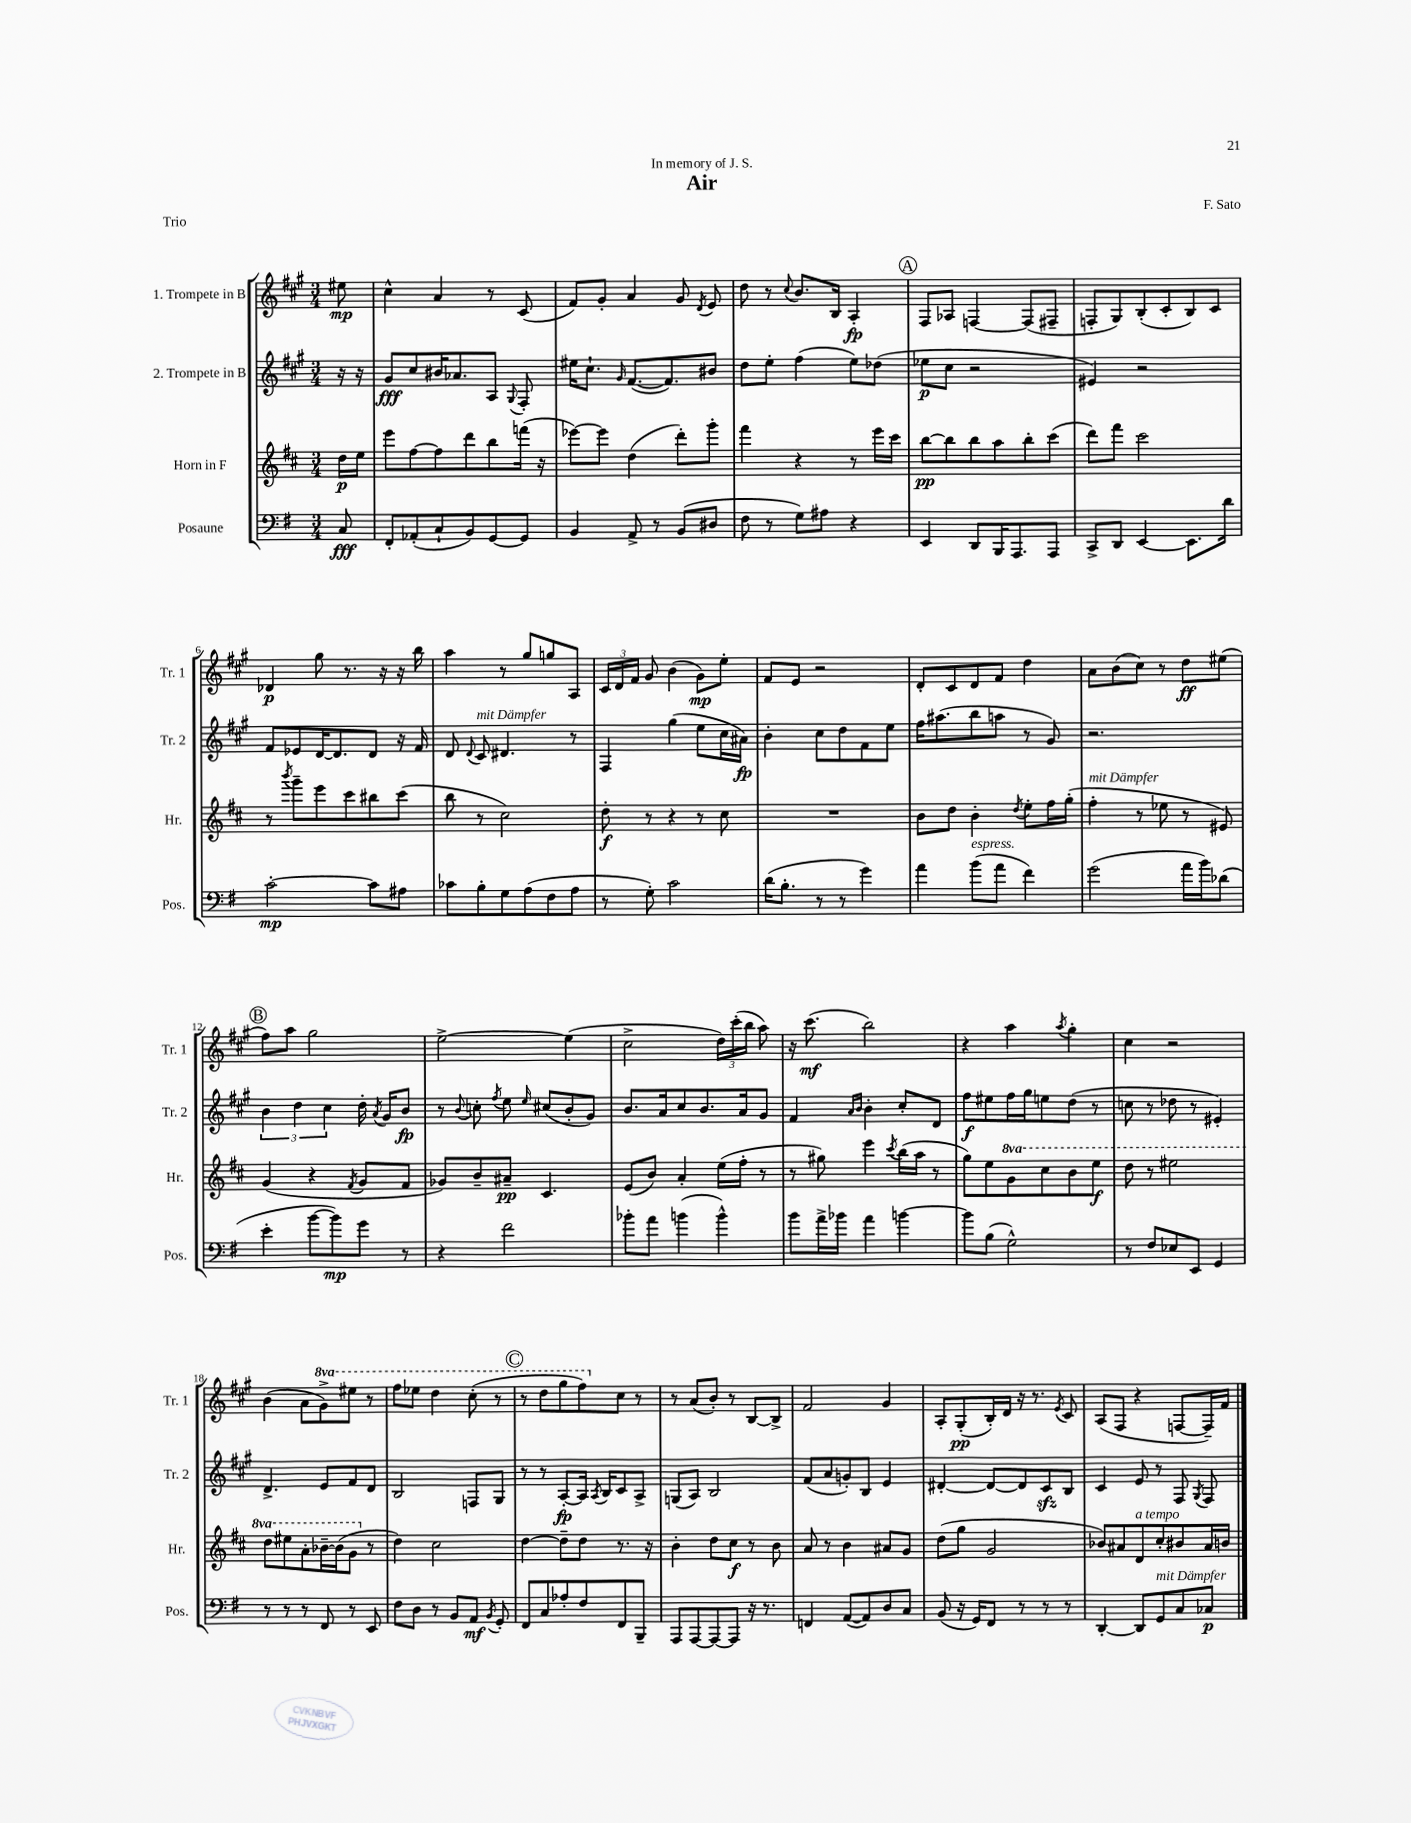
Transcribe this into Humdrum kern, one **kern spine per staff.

**kern	**dynam	**kern	**dynam	**kern	**dynam	**kern	**dynam
*part4	*part4	*part3	*part3	*part2	*part2	*part1	*part1
*staff4	*staff4	*staff3	*staff3	*staff2	*staff2	*staff1	*staff1
*I"Posaune	*	*I"Horn in F	*	*I"2. Trompete in B	*	*I"1. Trompete in B	*
*I'Pos.	*	*I'Hr.	*	*I'Tr. 2	*	*I'Tr. 1	*
*clefF4	*	*clefG2	*	*clefG2	*	*clefG2	*
*k[f#]	*	*k[f#c#]	*	*k[f#c#g#]	*	*k[f#c#g#]	*
*M3/4	*	*M3/4	*	*M3/4	*	*M3/4	*
=	=	=	=	=	=	=	=
8C/	fff	16dd\LL	p	16r	.	8ee#X\	mp
.	.	16ee\JJ	.	16r	.	.	.
=1	=1	=1	=1	=1	=1	=1	=1
8FF#'/L	.	8eee\L	.	8g#/L	fff	4cc#^^\	.
(8AA-X'/	.	[8ff#\	.	8cc#/	.	.	.
8C`/	.	8ff#\]	.	16b#X/K	.	4a/	.
.	.	.	.	8.a-X/	.	.	.
8BB/)	.	8ddd\	.	.	.	.	.
[8GG/	.	8bb\	.	8A/J	.	8r	.
.	.	.	.	8qqG#/	.	.	.
8GG/J]	.	(16fffn\Jk	.	8F#'/	.	(8c#/	.
.	.	16r	.	.	.	.	.
=2	=2	=2	=2	=2	=2	=2	=2
4BB/	.	[8eee-X\L)	.	16ee#X\KL	.	8f#/L)	.
.	.	.	.	8.cc#`\J	.	.	.
.	.	8eee-\J]	.	.	.	8g#'/J	.
.	.	.	.	16qqg#/	.	.	.
8AA^/	.	(4dd\	.	([8.f#/L	.	4a/	.
8r	.	.	.	.	.	.	.
.	.	.	.	8.f#/])	.	.	.
(8BB/L	.	8ddd'\L)	.	.	.	8g#/	.
.	.	.	.	.	.	8qd/	.
8D#X/J	.	8ggg'\J	.	8b#X/J	.	8e/	.
=3	=3	=3	=3	=3	=3	=3	=3
8F#\	.	4fff#\	.	8dd\L	.	8dd\	.
8r	.	.	.	8ee'\J	.	8r	.
.	.	.	.	.	.	8qqcc#/	.
8G\L)	.	4r	.	(4ff#\	.	8.b/L	.
8A#X\J	.	.	.	.	.	.	.
.	.	.	.	.	.	16B/Jk	.
4r	.	8r	.	8ee\L)	.	4A'/	fp
.	.	16eee\LL	.	(8dd-X\J	.	.	.
.	.	16ccc#\JJ	.	.	.	.	.
!!LO:REH:place=s1:t=A
=4	=4	=4	=4	=4	=4	=4	=4
4EE/	.	[8bb\L	pp	8ee-X\L	p	8F#/L	.
.	.	8bb\]	.	8cc#\J	.	8A-X/J	.
8DD/L	.	8bb\	.	2r	.	[4Fn/	.
16BBB/K	.	8aa\	.	.	.	.	.
8.AAA/	.	.	.	.	.	.	.
.	.	8bb'\	.	.	.	(8F/L]	.
8AAA/J	.	(8ccc#\J	.	.	.	8F#X~/J	.
=5	=5	=5	=5	=5	=5	=5	=5
8CC^/L	.	8ddd\L)	.	4e#X/)	.	8Fn'/L	.
8DD/J	.	8fff#\J	.	.	.	8G#/)	.
[4EE/	.	2ccc#\	.	2r	.	(8B'/	.
.	.	.	.	.	.	8c#'/	.
8.EE\L]	.	.	.	.	.	8B/)	.
.	.	.	.	.	.	8c#/J	.
16d\Jk	.	.	.	.	.	.	.
!!LO:LB:g=z
=6	=6	=6	=6	=6	=6	=6	=6
[2c'\	mp	8r	.	8f#/L	.	4d-X/	p
.	.	8qbbb/	.	.	.	.	.
.	.	8ggg~\L	.	8e-X/	.	.	.
.	.	8eee\	.	[16d/K	.	8gg#\	.
.	.	.	.	8.d/]	.	.	.
.	.	8ccc#\	.	.	.	8.r	.
8c\L]	.	8bb#X\	.	8d/J	.	.	.
.	.	.	.	.	.	16r	.
8A#X\J	.	(8ccc#\J	.	16r	.	16r	.
.	.	.	.	16f#/	.	16bb\	.
=7	=7	=7	=7	=7	=7	=7	=7
8c-X\L	.	8bb\	.	8d/	.	4aa\	.
.	.	.	.	8qqd/	.	.	.
!	!	!	!	!LO:TX:a:i:t=mit Dämpfer	!	!	!
8B'\	.	8r	.	8c#/	.	.	.
8G\	.	2cc#\)	.	4.d#X/	.	8r	.
(8A\	.	.	.	.	.	8gg#/L	.
8F#\	.	.	.	.	.	8ggn/	.
8A\J	.	.	.	8r	.	8A/J	.
=8	=8	=8	=8	=8	=8	=8	=8
8r	.	8dd'\	f	4F#/	.	24c#/LL	.
.	.	.	.	.	.	24d/	.
.	.	.	.	.	.	24f#/JJ	.
8G'\)	.	8r	.	.	.	8g#/	.
2c\	.	4r	.	(4gg#\	.	(4b\	.
.	.	8r	.	8ee\L	.	8g#\L)	mp
.	.	8cc#\	.	16cc#\L	.	8ee'\J	.
.	.	.	.	16a#X\JJ)	fp	.	.
=9	=9	=9	=9	=9	=9	=9	=9
(16d\KL	.	2.r	.	4b'\	.	8f#/L	.
8.B'\J	.	.	.	.	.	.	.
.	.	.	.	.	.	8e/J	.
8r	.	.	.	8cc#\L	.	2r	.
8r	.	.	.	8dd\	.	.	.
4g\)	.	.	.	8f#\	.	.	.
.	.	.	.	8ee\J	.	.	.
=10	=10	=10	=10	=10	=10	=10	=10
4a\	.	8b\L	.	16ff#\KL	.	8d'/L	.
.	.	.	.	(8.aa#X\	.	.	.
.	.	8dd\J	.	.	.	8c#/	.
!LO:TX:a:i:t=espress.	!	!	!	!	!	!	!
(8b\L	.	4b'\	.	8bb\	.	8d/	.
8a\J	.	.	.	8aan\J	.	8f#/J	.
.	.	8qdd/	.	.	.	.	.
4f#\)	.	8ee'\L	.	8r	.	4dd\	.
.	.	16ff#\L	.	8g#/)	.	.	.
.	.	(16gg'\JJ	.	.	.	.	.
=11	=11	=11	=11	=11	=11	=11	=11
!	!	!LO:TX:a:i:t=mit Dämpfer	!	!	!	!	!
(2g\	.	4ff#'\	.	2.r	.	8a\L	.
.	.	.	.	.	.	(8b\	.
.	.	8r	.	.	.	8cc#\J)	.
.	.	8ee-X\	.	.	.	8r	.
16a\LL	.	8r	.	.	.	8dd\L	ff
16b\J)	.	.	.	.	.	.	.
(8d-X\J	.	8e#X/)	.	.	.	(8ee#X\J	.
!!LO:LB:g=z
!!LO:REH:place=s1:t=B
=12	=12	=12	=12	=12	=12	=12	=12
4e'\	.	(4g/	.	6b\	.	8ff#\L)	.
.	.	.	.	.	.	8aa\J	.
.	.	.	.	6dd\	.	.	.
[8b\L	.	4r	.	.	.	2gg#\	.
.	.	.	.	6cc#\	.	.	.
8b\])	mp	.	.	.	.	.	.
.	.	8qf#/	.	.	.	.	.
8g\J	.	8g/L	.	16dd'\	.	.	.
.	.	.	.	8qa/	.	.	.
.	.	.	.	16g#/KL	.	.	.
8r	.	8f#/J	.	8b/J	fp	.	.
=13	=13	=13	=13	=13	=13	=13	=13
4r	.	8g-X/L)	.	8r	.	[2ee^\	.
.	.	.	.	8qqb/	.	.	.
.	.	8b~/	.	8ccn'\	.	.	.
.	.	.	.	8qff#/	.	.	.
2f#\	.	8a#X~/J	pp	8ee\	.	.	.
.	.	.	.	16qqee/	.	.	.
.	.	4.c#/	.	(8cc#X/L	.	.	.
.	.	.	.	8b'/	.	(4ee\]	.
.	.	.	.	8g#/J)	.	.	.
=14	=14	=14	=14	=14	=14	=14	=14
8b-X'\L	.	(8e/L	.	8.b/L	.	2cc#^\	.
8a\J	.	8b/J)	.	.	.	.	.
.	.	.	.	16a/k	.	.	.
(4bn\	.	4a'/	.	8cc#/	.	.	.
.	.	.	.	8.b/	.	.	.
4b^^\)	.	(16ee\LL	.	.	.	24dd\LL)	.
.	.	.	.	.	.	(24ccc#'\	.
.	.	16ff#'\JJ	.	16a/k	.	.	.
.	.	.	.	.	.	24bb\JJ	.
.	.	8r	.	8g#/J	.	8aa\)	.
=15	=15	=15	=15	=15	=15	=15	=15
8b\L	.	8r	.	4f#/	.	16r	.
.	.	.	.	.	.	(8.ccc#\	mf
16a^\L	.	8gg#X\)	.	.	.	.	.
16b-X\JJ	.	.	.	.	.	.	.
.	.	.	.	16qqa/LL	.	.	.
.	.	.	.	16qqb/JJ	.	.	.
4a\	.	4eee\	.	4b'\	.	2bb\)	.
.	.	8qccc#/	.	.	.	.	.
[4bn\	.	(16bb\LL	.	8cc#'/L	.	.	.
.	.	16aa\JJ	.	.	.	.	.
.	.	8r	.	8d/J	.	.	.
=16	=16	=16	=16	=16	=16	=16	=16
8b\L]	.	8gg\L)	.	8ff#\L	f	4r	.
(8B\J	.	8ee\	.	8ee#X\	.	.	.
*	*	*8va	*	*	*	*	*
2G^^\)	.	8gg\	.	16ff#\L	.	4aa\	.
.	.	.	.	16gg#\J	.	.	.
.	.	8ccc#\	.	8een\	.	.	.
.	.	.	.	.	.	8qaa/	.
.	.	8bb\	.	(8dd\J	.	4gg#'\	.
.	.	8eee\J	f	8r	.	.	.
=17	=17	=17	=17	=17	=17	=17	=17
8r	.	8ddd\	.	8ccn\	.	4cc#\	.
8F#/L	.	8r	.	8r	.	.	.
8E-X/	.	2eee#X\	.	8dd-X\	.	2r	.
8EE/J	.	.	.	8r	.	.	.
4GG/	.	.	.	4e#X'/)	.	.	.
!!LO:LB:g=z
=18	=18	=18	=18	=18	=18	=18	=18
8r	.	8ddd\L	.	4.d^/	.	(4b\	.
8r	.	8eee#X\	.	.	.	.	.
8r	.	8aa'\	.	.	.	8a\L	.
*	*	*	*	*	*	*8va	*
8FF#/	.	[16bb-X~\L	.	8e/L	.	8gg#^\)	.
.	.	(16bb-\J]	.	.	.	.	.
8r	.	8gg\J	.	8f#/	.	8eee#X\J	.
*	*	*X8va	*	*	*	*	*
8EE/	.	8r	.	8d/J	.	8r	.
=19	=19	=19	=19	=19	=19	=19	=19
8F#\L	.	4dd\)	.	2B/	.	8fff#\L	.
8D\J	.	.	.	.	.	8eee-X\J	.
8r	.	2cc#\	.	.	.	4ddd\	.
8BB/L	.	.	.	.	.	.	.
8AA/J	mf	.	.	8Fn/L	.	(8ccc#'\	.
8qBB/	.	.	.	.	.	.	.
8GG'/	.	.	.	8G#/J	.	8r	.
!!LO:REH:place=s1:t=C
=20	=20	=20	=20	=20	=20	=20	=20
8FF#/L	.	[4dd\	.	8r	.	8r	.
8C/	.	.	.	8r	.	8ddd\L	.
8A-X'/	.	8dd~\L]	.	[8A'/L	fp	8ggg#\	.
8F#/	.	8dd\J	.	16A/Jk]	.	8fff#\)	.
.	.	.	.	8qA/	.	.	.
.	.	.	.	16B/KL	.	.	.
*	*	*	*	*	*	*X8va	*
8FF#/	.	8.r	.	8c#/	.	8cc#\J	.
8BBB~/J	.	.	.	8A^/J	.	8r	.
.	.	16r	.	.	.	.	.
=21	=21	=21	=21	=21	=21	=21	=21
8AAA/L	.	4b'\	.	(8Gn/L	.	8r	.
[8AAA/	.	.	.	8A/J)	.	(8a/L	.
8AAA/_	.	8dd\L	.	2B/	.	8b'/J)	.
8AAA/J]	.	8cc#\J	f	.	.	8r	.
16r	.	8r	.	.	.	[8B/L	.
8.r	.	.	.	.	.	.	.
.	.	8b\	.	.	.	8B^/J]	.
=22	=22	=22	=22	=22	=22	=22	=22
4FFn/	.	8a/	.	(8f#/L	.	2f#/	.
.	.	8r	.	8a/	.	.	.
([8AA/L	.	4b\	.	8gn'/)	.	.	.
8AA/])	.	.	.	8B/J	.	.	.
8D/	.	8a#X/L	.	4e/	.	4g#/	.
8C/J	.	8g/J	.	.	.	.	.
=23	=23	=23	=23	=23	=23	=23	=23
(8BB/	.	(8dd\L	.	[4d#X'/	.	8A'/L	.
16r	.	8gg\J	.	.	.	(8G#'/	pp
16GG/KL)	.	.	.	.	.	.	.
8FF#/J	.	2g/	.	8d#/L_	.	16B'/L)	.
.	.	.	.	.	.	16d/JJ	.
8r	.	.	.	8d#/]	.	16r	.
.	.	.	.	.	.	8.r	.
8r	.	.	.	8c#zz/	.	.	.
.	.	.	.	.	.	8qe/	.
8r	.	.	.	8B/J	.	8c#/	.
=24	=24	=24	=24	=24	=24	=24	=24
[4DD'/	.	8b-X/L)	.	4c#/	.	(8A/L	.
.	.	8a#X/	.	.	.	8F#/J	.
!	!	!LO:TX:a:i:t=a tempo	!	!	!	!	!
8DD/L]	.	8d/	.	8e/	.	4r	.
!LO:TX:a:i:t=mit Dämpfer	!	!	!	!	!	!	!
8GG/	.	8cc#'/	.	8r	.	.	.
8C/	.	8b#X/	.	8F#/	.	[8Fn/L	.
.	.	.	.	8qG#/	.	.	.
8C-X/J	p	16a#/L	.	8F#/	.	16F~/L])	.
.	.	16bn/JJ	.	.	.	16f#/JJ	.
==	==	==	==	==	==	==	==
*-	*-	*-	*-	*-	*-	*-	*-
